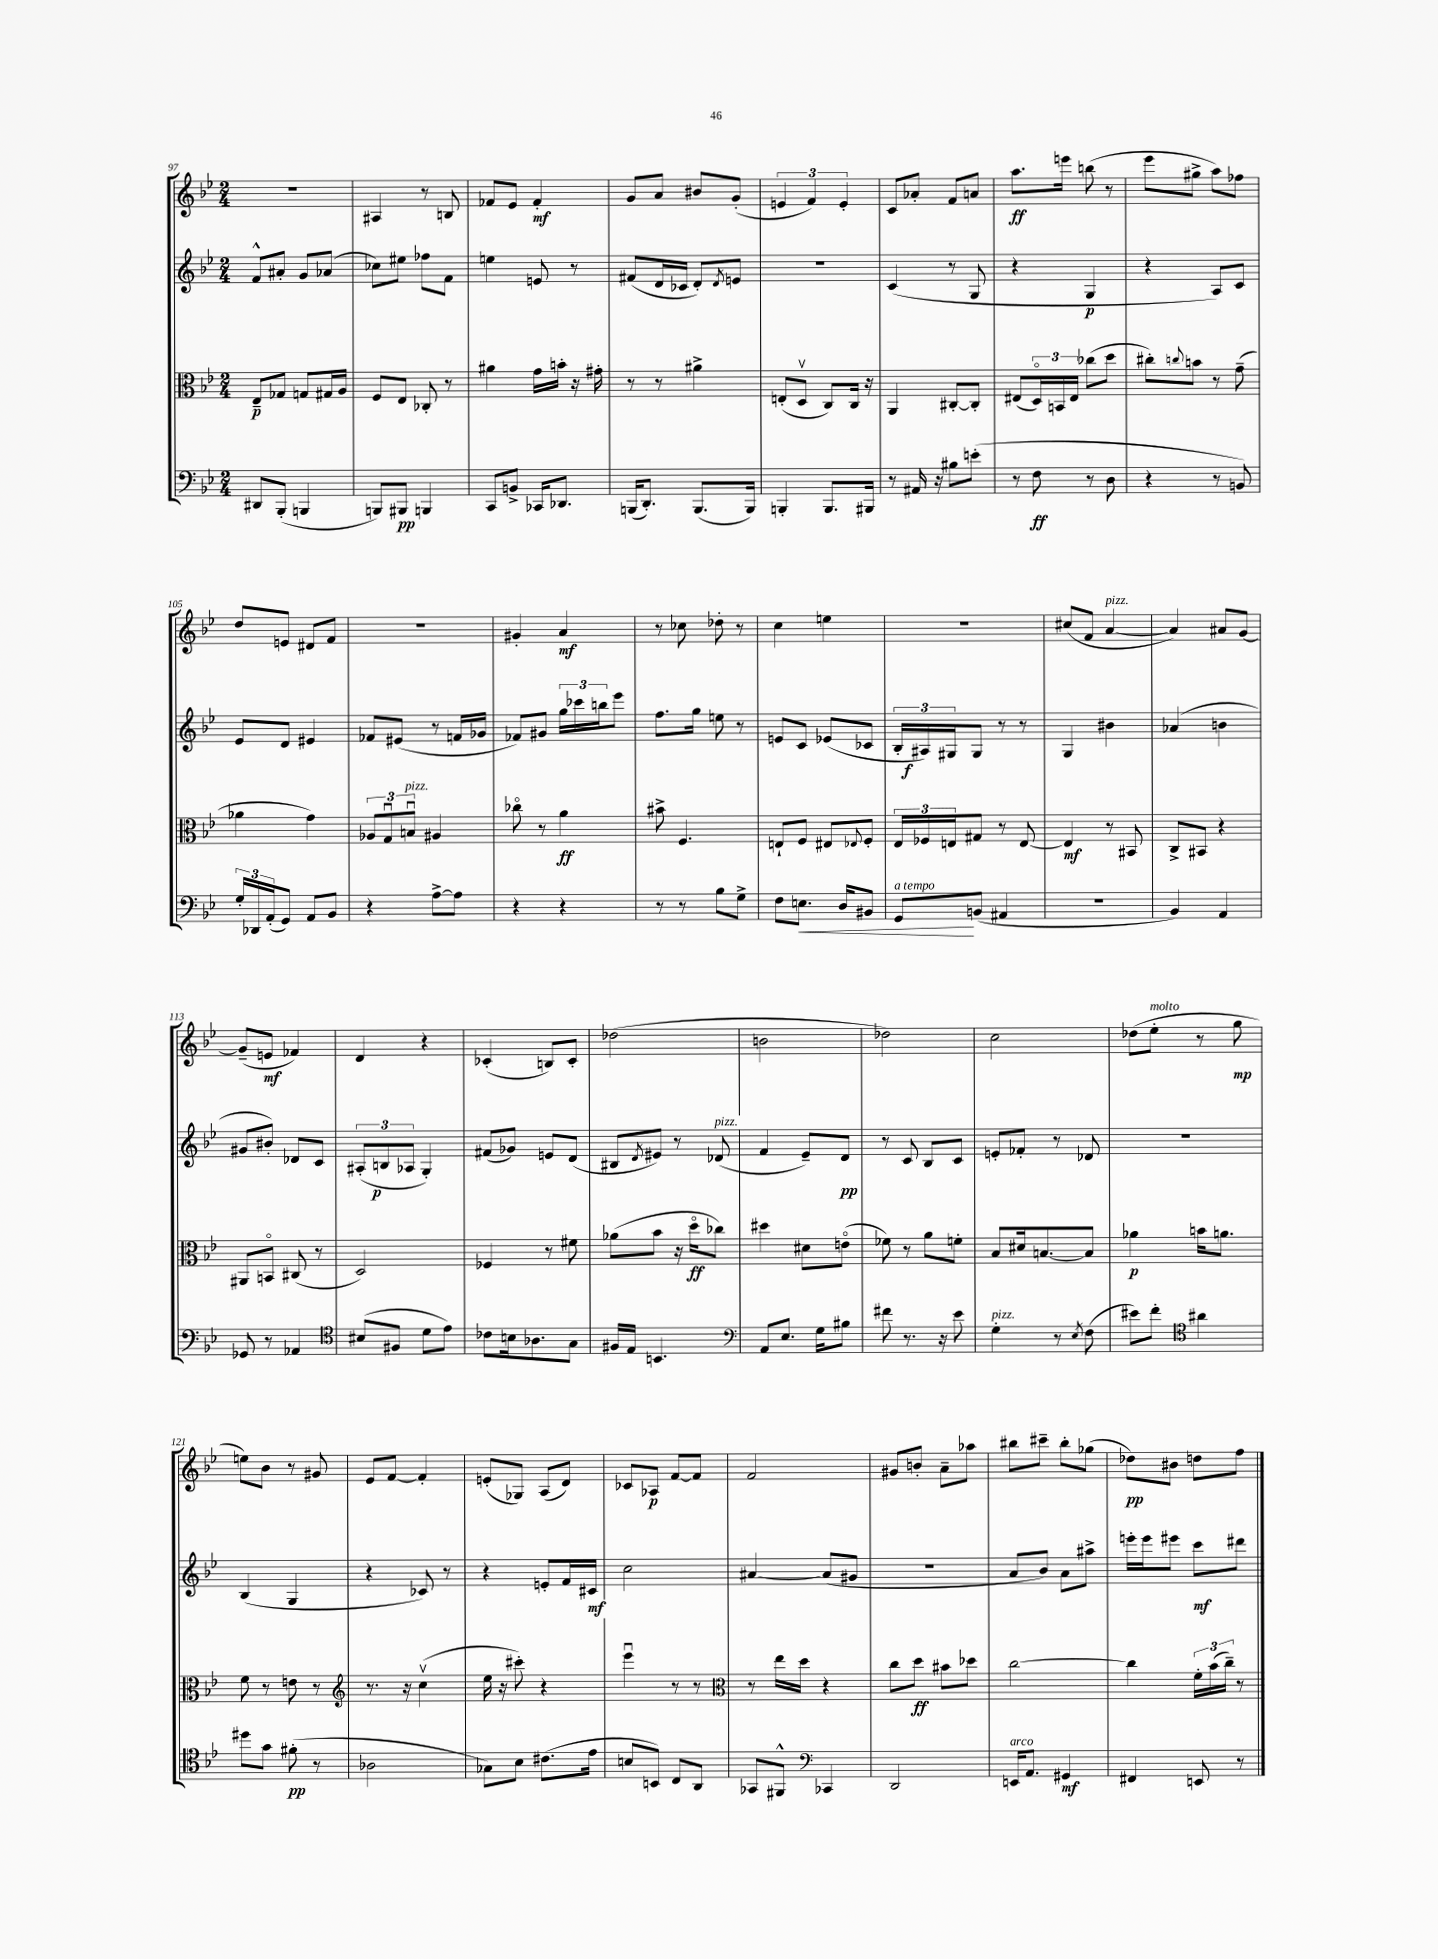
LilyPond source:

<<
\new StaffGroup <<
\new Staff = "s0" {
    \clef treble \key bes \major \numericTimeSignature \time 2/4
    r2 |
    ais4 r8 b8 |
    fes'8 ees'8 fes'4-.\mf |
    g'8 a'8 bis'8 g'8-.( |
    \tuplet 3/2 { e'4 f'4) e'4-. } |
    c'8 aes'8-. f'8 a'8 |
    a''8.\ff e'''16 b''8( r8 |
    ees'''8 gis''8-> a''8) fes''8 |
    d''8 e'8 dis'8 f'8 |
    R2 |
    gis'4-. a'4\mf |
    r8 ces''8 des''8-. r8 |
    c''4 e''4 |
    R2 |
    cis''8( f'8 a'4~^\markup { \italic "pizz." } |
    a'4) ais'8 g'8~ |
    g'8--( e'8\mf fes'4) |
    d'4 r4 |
    ces'4-.( b8) ces'8-. |
    des''2( |
    b'2 |
    des''2) |
    c''2 |
    des''8( ees''8-.^\markup { \italic "molto" } r8 g''8\mp |
    e''8) bes'8 r8 gis'8 |
    ees'8 f'8~ f'4-. |
    e'8-.( ges8) a8( d'8) |
    ces'8 aes8\p f'8~ f'8 |
    f'2 |
    gis'8 b'8-. a'8-- aes''8 |
    bis''8 cis'''8-- bis''8-. ges''8( |
    des''8\pp) bis'8 d''8 f''8 \bar "|." |
}
\new Staff = "s1" {
    \clef treble \key bes \major \numericTimeSignature \time 2/4
    f'8-^ ais'8-. g'8 aes'8( |
    ces''8) eis''8 fes''8 f'8 |
    e''4 e'8 r8 |
    fis'8( d'16 ces'16 d'8-.) \acciaccatura { d'8 } e'8 |
    r2 |
    c'4( r8 g8 |
    r4 g4\p |
    r4 a8) c'8 |
    ees'8 d'8 eis'4 |
    fes'8 eis'8( r8 f'16 ges'16 |
    fes'8) gis'8 \tuplet 3/2 { g''16 ces'''16 b''16 } ees'''8 |
    f''8. g''16 e''8 r8 |
    e'8 c'8 ees'8( ces'8 |
    \tuplet 3/2 { bes16-. ais16\f) gis16 } gis8 r8 r8 |
    g4 bis'4 |
    aes'4( b'4 |
    gis'8 bis'8-.) des'8 c'8 |
    \tuplet 3/2 { ais8-.( b8\p aes8 } g4-.) |
    fis'8( ges'8) e'8 d'8( |
    bis8 \acciaccatura { d'8 } eis'8) r8 des'8^\markup { \italic "pizz." }( |
    f'4 ees'8--) d'8\pp |
    r8 c'8 bes8 c'8 |
    e'8-. fes'8-. r8 des'8 |
    r2 |
    bes4( g4 |
    r4 ces'8) r8 |
    r4 e'8-. f'16 cis'16\mf |
    c''2 |
    ais'4~ ais'8( gis'8 |
    R2 |
    a'8 bes'8) a'8 ais''8-> |
    e'''16-. e'''16 eis'''8 c'''8\mf dis'''8 \bar "|." |
}
\new Staff = "s2" {
    \clef alto \key bes \major \numericTimeSignature \time 2/4
    ees8--\p ges8 g8 gis16 a16 |
    f8 ees8 ces8-. r8 |
    ais'4 g'16 b'16-. r16 gis'16-. |
    r8 r8 ais'4-> |
    e8-.( d8\upbow c8) c16 r16 |
    a,4 cis8~-. cis8-. |
    eis8( \tuplet 3/2 { d16\flageolet) b,16 eis16 } ces''8( d''8 |
    cis''8-.) \appoggiatura { c''8 } b'8 r8 g'8--( |
    aes'4 g'4) |
    \tuplet 3/2 { aes8 g8\downbow b8\downbow^\markup { \italic "pizz." } } ais4 |
    ces''8\flageolet r8 a'4\ff |
    bis'8-> f4. |
    e8-! f8 eis8 \appoggiatura { ees8 } f8-. |
    \tuplet 3/2 { ees16 fes16 e16 } gis8 r8 e8~ |
    e4\mf r8 bis,8 |
    c8-> bis,8 r4 |
    ais,8 b,8\flageolet cis8( r8 |
    d2) |
    fes4 r8 fis'8 |
    aes'8( bes'8 r16 d''16\flageolet\ff ces''8) |
    dis''4 dis'8 e'8\flageolet( |
    fes'8) r8 a'8 f'8-. |
    bes8 dis'16 b8.~ b8 |
    aes'4\p b'16 a'8. |
    f'8 r8 e'8 r8 |
    \clef treble r8. r16 c''4\upbow( |
    ees''16 r16 cis'''8-.) r4 |
    ees'''4\downbow r8 r8 |
    \clef alto r8 ees''16 d''16 r4 |
    c''8 d''8\ff bis'8 des''8 |
    c''2~ |
    c''4 \tuplet 3/2 { f'16-. bes'16( c''16--) } r8 \bar "|." |
}
\new Staff = "s3" {
    \clef bass \key bes \major \numericTimeSignature \time 2/4
    dis,8 bes,,8-.( b,,4 |
    b,,8) bis,,8\pp b,,4 |
    c,8 b,8-> ces,16 des,8. |
    b,,16( d,8.-.) b,,8.( b,,16) |
    b,,4-. b,,8. bis,,16 |
    r8 ais,16 r16 bis8 e'8-.( |
    r8 f8\ff r8 d8 |
    r4 r8 b,8) |
    \tuplet 3/2 { g16-. des,16 a,16-.( } g,8) a,8 bes,8 |
    r4 a8~-> a8 |
    r4 r4 |
    r8 r8 bes8 g8-> |
    f8 e8.\< d16 bis,8 |
    g,8\!^\markup { \italic "a tempo" } b,8( ais,4 |
    R2 |
    bes,4) a,4 |
    ges,8 r8 aes,4 |
    \clef tenor bis8( fis8 d'8 ees'8) |
    ces'8 b16 aes8. g8 |
    fis16 ees16 b,4. |
    \clef bass a,8 ees8. g16 bis8 |
    fis'8 r8. r16 ees'8 |
    g4-.^\markup { \italic "pizz." } r8 \acciaccatura { ees8 } f8( |
    eis'8) f'8-. \clef tenor ais'4 |
    dis''8 g'8 fis'8-.\pp( r8 |
    aes2 |
    ges8) bes8 cis'8.( ees'16 |
    b8 b,8) c8 a,8 |
    ges,8 fis,8-^ \clef bass ces,4 |
    d,2 |
    e,16^\markup { \italic "arco" } a,8. gis,4\mf |
    fis,4 e,8 r8 \bar "|." |
}
>>
>>
\layout { \context { \Score currentBarNumber = #97 } }
